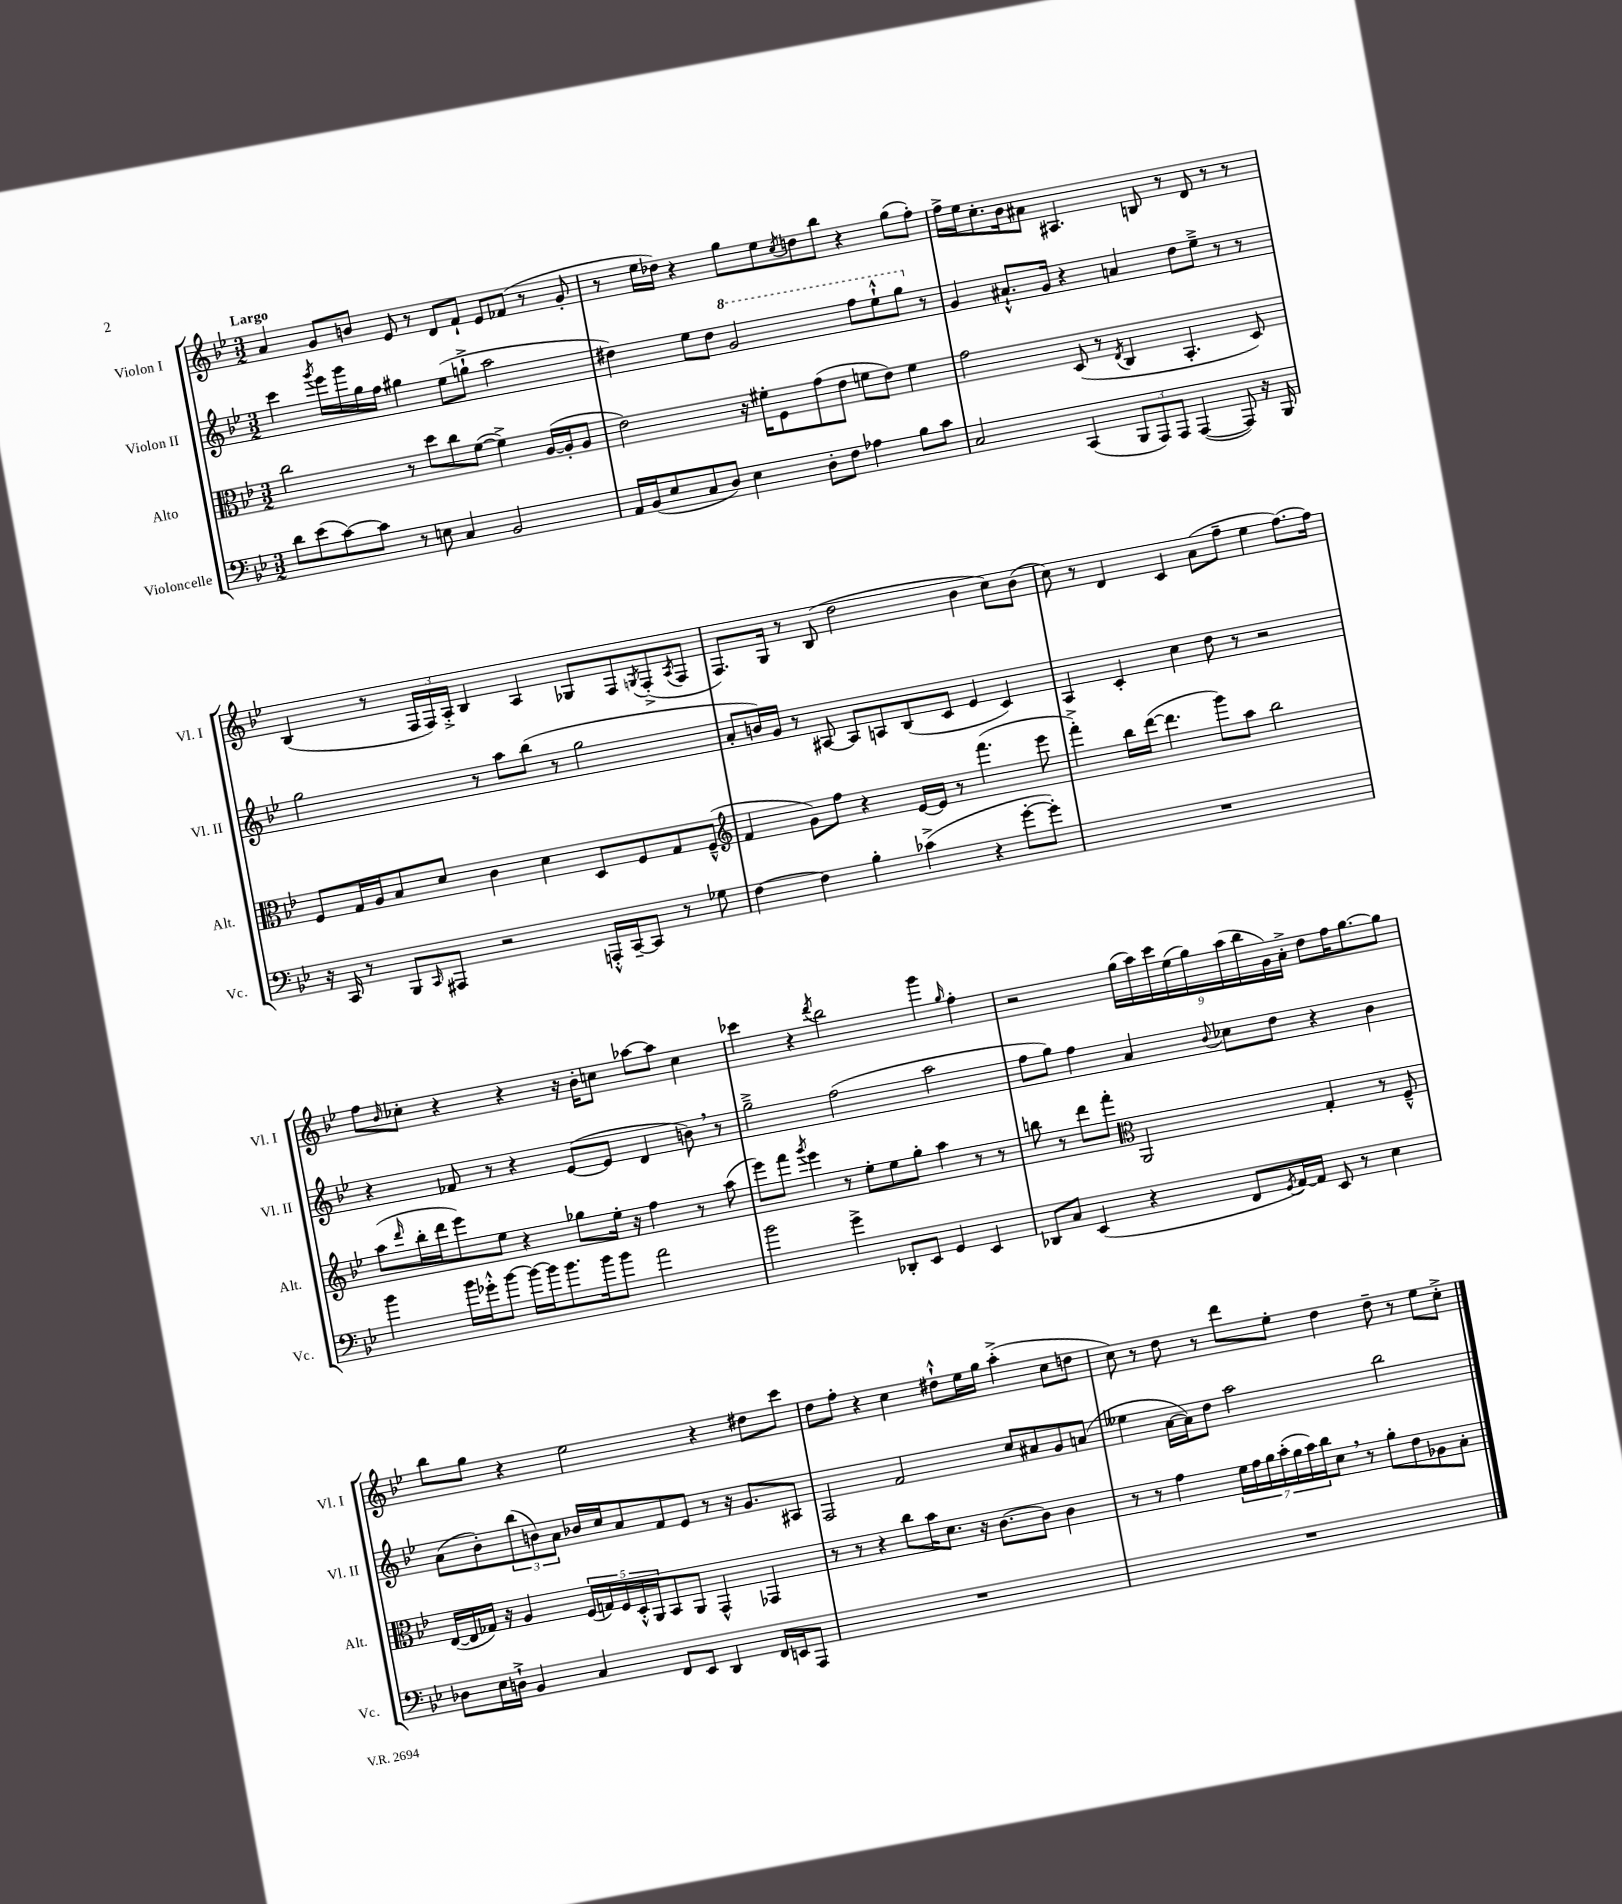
<<
\new StaffGroup <<
\new Staff = "s0" \with { instrumentName = "Violon I" shortInstrumentName = "Vl. I" } {
    \clef treble \key bes \major \numericTimeSignature \time 3/2 \tempo "Largo"
    a'4 g'8 b'8 ees'8 r8 d'8 f'8-! ees'8 fes'8( r8 g'8-. |
    r8 ees''16 des''16) r4 g''8 ees''8 \acciaccatura { c''8 } d''8 bes''8 r4 g''8( f''8-.) |
    f''16-> ees''16 c''8.-. bes'16 ais'8 ais4. b8 r8 d'8 r8 r8 |
    bes4( r8 \tuplet 3/2 { f16 f16) a16-.-> } bes4 a4 ges8 f8 \acciaccatura { g8 } f8-.->( \acciaccatura { a8 } f8 |
    f8.) g16 r8 bes8( d''2 bes'4 c''8) bes'8( |
    c''8) r8 d'4 c'4 a'8( f''8-- ees''4 f''8.~) f''16 |
    f''8 \grace { bes'16 } ces''8-. r4 r4 r16 bes'16-. c''8 aes''8~ aes''8 c''4 |
    ces'''4 r4 \acciaccatura { d'''8 } bes''2 g'''4 \grace { g''16 } f''4-. |
    r2 \tuplet 9/8 { g''16( a''16) c'''16 ees''16( g''16) a''16( bes''16 g'16) a'16-.-> } d''8 f''16 g''8.~ g''8 |
    bes''8 g''8 r4 ees''2 r4 dis''8 c'''8 |
    d''8 f''8-. r4 c''4 dis''8-!-^ ees''16 g''16 a''4-.->( c''8 d''8 |
    c''8) r8 d''8 r8 d'''8 ees''8-. d''4 d''8-- r8 ees''8 c''8-.-> \bar "|." |
}
\new Staff = "s1" \with { instrumentName = "Violon II" shortInstrumentName = "Vl. II" } {
    \clef treble \key bes \major \numericTimeSignature \time 3/2
    c'''4 \acciaccatura { g'''8 } ees'''16 g'''16 g''16 f''16 gis''4 ees''8( g''8-!-> a''2 |
    dis''4) ees''8 dis''8 \ottava #1 g''2 f'''8 ees'''8-!-^ g'''8 \ottava #0 r8 |
    g'4 ais'8.-!-^ g'16 r4 a'4 d''8 ees''8---> r8 r8 |
    g''2 r8 a''8 bes''8( r8 g''2 |
    a'8-. b'16) g'16 r8 ais8~ ais8 a8 bes8( c'8 ees'4 c'4) |
    a4 c'4-. c''4 d''8 r8 r2 |
    r4 fes'8 r8 r4 ees'8~( ees'8 d'4 b'8) \breathe r8 |
    g''2---> f''2( a''2 |
    f''8 g''8) f''4 a'4 \appoggiatura { bes'8 } ces''8 d''8 r4 bes'4 |
    a'8( bes'8-.) \tuplet 3/2 { bes''8( b'8) a'8 } bes'16 c''16 a'8 f'8 ees'8 r8 r16 g'8. ais8 |
    f2 f'2 c''8 ais'8 g'8 a'8( |
    eeses''4 a'16~ a'16) d''8 a''2 bes''2 \bar "|." |
}
\new Staff = "s2" \with { instrumentName = "Alto" shortInstrumentName = "Alt." } {
    \clef alto \key bes \major \numericTimeSignature \time 3/2
    c''2 r8 d''8 c''8 f'8~( f'4->) a16~( a16-. a8 |
    ees'2) r16 fis'16-. f8 g'8( ees'8 f'8 ees'8) f'4 |
    g'2 d8( r8 \acciaccatura { ees8 } c4 bes,4.-. d8) |
    f8 g16 a16 bes8 d'8 c'4 d'4 d8 f8 g8 f8---^( |
    \clef treble f'4 g'8) f''8 r4 ees'16~ ees'16 r8 f'''4.( ees'''8 |
    f'''4-.->) bes''16 d'''16~( d'''4. g'''8) a''8 bes''2 |
    a''8( \grace { d'''16 } bes''16-. d'''16 ees'''8) ees''8 r4 ges''8 ees''16-. r16 f''4 r8 a''8( |
    ees'''8) f'''8 \acciaccatura { g'''8 } ees'''4 r8 ees''8-. ees''8 g''8-. a''4 r8 r8 |
    b''8 r8 d'''8 f'''8-. \clef alto a,2 g4-. r8 f8---^ |
    ees16~( ees16 ges16) r16 a4 \tuplet 5/4 { f16( g16) f16 d16-.-^ a,16 } bes,8 a,8 g,4-^ ges,4 |
    r8 r8 r4 c''8 bes'16 d'8. r16 c'8.~ c'8 c'4 |
    r8 r8 g'4 \tuplet 7/4 { f'16 g'16 a'16 bes'16-.( a'16 bes'16) c''16 } d'8 \breathe r8 a'8-. ees'8 aes8 bes8-. \bar "|." |
}
\new Staff = "s3" \with { instrumentName = "Violoncelle" shortInstrumentName = "Vc." } {
    \clef bass \key bes \major \numericTimeSignature \time 3/2
    d'8 ees'8( c'8~) c'8 r8 e8 c4 bes,2 |
    a,16 bes,16( ees8 c8 d8) ees4 d8-. f8 aes4 bes8 c'8 |
    c2 c,4( \tuplet 3/2 { bes,,8 a,,8) a,,8 } a,,4~( a,,8) r16 bes,,16 |
    r16 c,16 r8 bes,,8 \grace { c,16 } ais,,8 r2 a,,16-.-^ c,16~-- c,8 r8 ges8 |
    f4~ f4 bes4-. ces'4->( r4 g'8~-. g'8-.) |
    R1. |
    bes'4 bes'16 ges'16-.-^ bes'8~ bes'16~ bes'16 bes'8. bes'16 bes'8 a'2 |
    bes'2 g'4-> des,8-. ees,8 g,4 ees,4 |
    des,8 c8 ees,4( r4 f,8 \acciaccatura { g,8 } a,16~) a,16 ees,8 r8 ees4 |
    des8 ees16 d16-!-> bes,4 c4 f,8 ees,8 d,4 f,16 e,16 a,,8 |
    R1. |
    R1. \bar "|." |
}
>>
>>
\layout { \context { \Score \remove "Bar_number_engraver" } }
